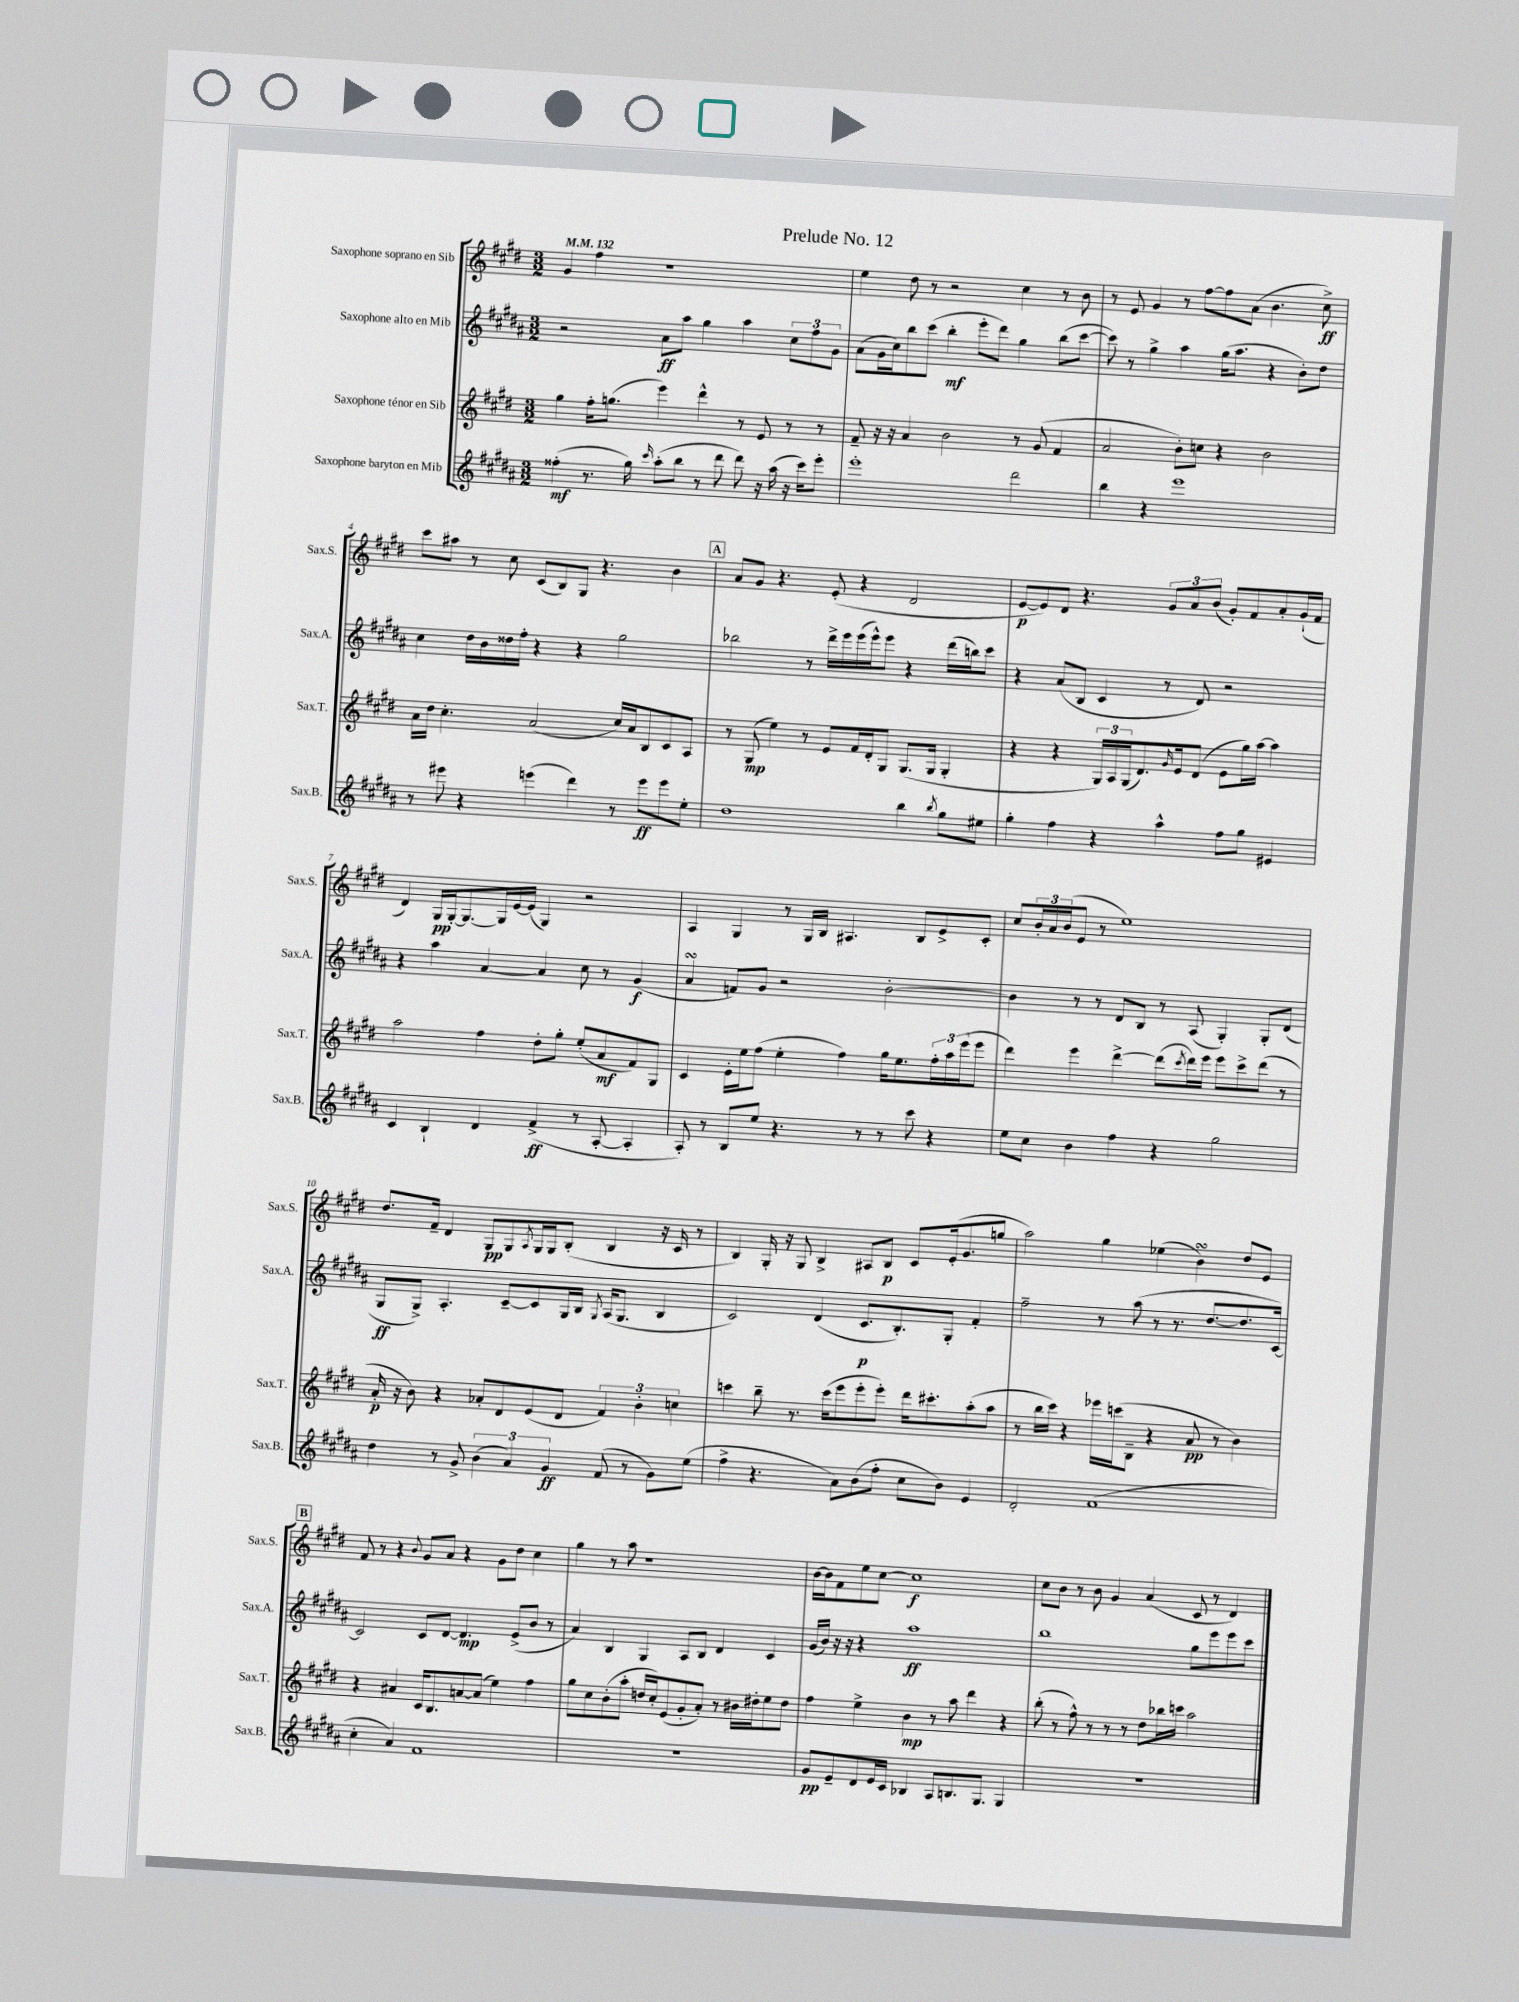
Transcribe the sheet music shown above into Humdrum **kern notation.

**kern	**kern	**kern	**kern
*staff4	*staff3	*staff2	*staff1
*clefG2	*clefG2	*clefG2	*clefG2
*k[f#c#g#d#a#]	*k[f#c#g#d#]	*k[f#c#g#d#a#]	*k[f#c#g#d#]
*M3/2	*M3/2	*M3/2	*M3/2
*MM132	*MM132	*MM132	*MM132
(4ff##'\	4gg#\	2r	4g#/
8.r	16ff#'\LK	.	4ff#\
.	(8.gg\J	.	.
16gg#\)	.	.	.
16qqccc#/	.	.	.
(8aa#'\L	4eee\)	8a#\L	1r
8bb\J	.	8aa#\J	.
8r	4ddd#^^\	4gg#\	.
8ddd#\	.	.	.
8ddd#\)	8r	4aa#\	.
16r	8e/	.	.
(16aa#\	.	.	.
16r	8r	12cc#\L	.
16ccc#\LK)	.	.	.
.	.	12ff#\	.
8eee'\J	8r	.	.
.	.	12g#\J	.
=	=	=	=
1eee'	8f#~/	(8a#\L	4ee\
.	16r	16g#\L	.
.	16r	16cc#\J)	.
.	4a/	8bb\	8dd#\
.	.	(8ccc#\J	8r
.	2b\	4bb'\	2r
.	.	8eee'\L	.
.	.	8ddd#\J)	.
2ddd#\	8r	4gg#\	4cc#\
.	(8g#/	.	.
.	4f#/	(8bb\L	8r
.	.	[8ccc#\J	8b\
=	=	=	=
4bb\	2a/	8ccc#\])	8r
.	.	8r	8e/
4r	.	4gg#^\	4g#/
1eee	8b'\L)	4aa#\	8r
.	8cc\J	.	[8ff#\L
.	4r	(16gg#\LK	8ff#\]
.	.	8.aa#\J	.
.	.	.	(8a\J
.	2b\	4r	4.b\
.	.	8b'\L)	.
.	.	8dd#\J	8cc#^\)
=	=	=	=
8r	16a\LL	4cc#\	8ccc#\L
.	16dd#\JJ	.	.
8eee#\	4.cc#'\	.	8aa#\J
4r	.	16dd#\LL	8r
.	.	16b\	.
.	.	16dd##\	8cc#\
.	.	16ff#'\JJ	.
(4eee\	(2a/	4r	(8c#/L
.	.	.	8B/)
4ddd#\)	.	4r	8G#/J
.	.	.	4.r
8r	16cc#/LL)	2gg#\	.
.	16a/J	.	.
8eee\L	8B/	.	.
8eee\	8c#/	.	4b\
8ee'\J	8A/J	.	.
=	=	=	=
1dd#	8r	2bb-\	8a/L
.	(8G#/	.	8g#/J
.	4ee\)	.	4.r
.	8r	8r	.
.	8e/L	16ddd#^\LL	(8e'/
.	.	16eee\	.
.	16f#/L	(16eee\	4r
.	16d#'/J	16eee^^\J)	.
.	8G#/J	8eee\J	.
4bb\	(8.G#/L	4r	2d#/
.	16G#/Jk	.	.
8qbb/	.	.	.
8gg#\L	4G#'/	(16ddd#\LL	.
.	.	16bb\J)	.
8ee#\J	.	8ccc#\J	.
=	=	=	=
4gg#'\	4r	4r	[8e/L
.	.	.	8e/])
4ff#\	4r	(8a#/L	8d#/J
.	.	8B/J	4.r
4r	24G#/LL)	4c#/	.
.	24A/	.	.
.	(24G#/J	.	.
.	8.d#/)	.	.
4aa#^^\	.	8r	12g#/L
.	16qqg#/	.	.
.	16e/k	.	.
.	.	.	12a/
.	(8d#/J	8d#/)	.
.	.	.	(12b/J
8ff#\L	8e\L	2r	8g#'/L)
8gg#\J	16gg#\L)	.	8f#/
.	[16aa\JJ	.	.
4e#/	4aa\]	.	8a'/
.	.	.	(16g#`/L
.	.	.	16f#/JJ
=	=	=	=
4c#/	2aa\	4r	4d#/)
4B`/	.	4aa#\	16G#/LL
.	.	.	[16G#'/J
.	.	.	8.G#/_
4d#/	4ff#\	[4a#/	.
.	.	.	16G#/]L
.	.	.	[16e/
.	.	.	(16e/]JJ
(4f#^/	8dd#'\L	4a#/]	4G#/)
.	8gg#'\J	.	.
8r	(8ee'/L	8cc#\	2r
[8A#'/	8a/	8r	.
4A#'/]	8f#/)	(4g#/	.
.	8G#/J	.	.
=	=	=	=
8A#'/)	4c#/	4a#/	4A/
8r	.	.	.
8B/L	16e'\LL	8f/L)	4G#/
.	16ee\J	.	.
8ee/J	(8ff#\J	8g#/J	.
4.r	4ee'\	2r	8r
.	.	.	16G#/LL
.	.	.	16B/JJ
.	4ff#\)	.	4.A#/
8r	.	.	.
8r	16gg#\LK	[2b'\	.
.	8.ee\	.	.
8ccc#\	.	.	8B/L
4r	24ff#'\L	.	8e^/
.	24aa\	.	.
.	(24eee\J	.	.
.	8eee\J	.	8c#'/J
=	=	=	=
8ee\L	4ddd#\)	4b\]	8cc#/L
8cc#\J	.	.	24b'/L
.	.	.	24a/
.	.	.	(24b/J
4b\	4eee\	8r	8e/J
.	.	8r	8r
4ff#\	[4ddd#^\	8d#/L	1ee)
.	.	8B/J	.
4r	(8ddd#\]L	8r	.
.	8qccc#/	.	.
.	16ddd#\L)	(8A#/	.
.	16eee\JJ	.	.
2gg#\	8eee\L	4G#'/)	.
.	8ccc#^\	.	.
.	(8ddd#\J	8G#'/L	.
.	8r	(8d#/J	.
=	=	=	=
4dd#\	16a'/	8G#/L	8.dd#/L
.	16r	.	.
.	8b\)	8G#^/J)	.
.	.	.	16f#~/Jk
8r	4r	4.A#'/	4d#/
8g#^/	.	.	.
(6b\	8a-'/L	.	8G#/L
.	8d#/	[8c#~/L	8G#/
6a#/)	.	.	.
.	.	.	8qA/
.	(8e/	8c#/]	16G#/L
.	.	.	16G#/J
6g#/	.	.	.
.	8d#/J	16G#/L	(8B'/J
.	.	16B/JJ	.
.	.	8qG#/	.
(8f#/	6f#/)	(16A#/LK	4B/
.	.	8.G#/J	.
8r	.	.	.
.	6b'\	.	.
8g#\L)	.	4B/	16r
.	.	.	16c#/
.	6cc\	.	.
(8ee\J	.	.	8r
=	=	=	=
4ff#^\	4ccc\	2c#/)	4B/)
4.r	8bb~\	.	16G#'/
.	.	.	16r
.	8.r	.	8G#/
.	.	(4d#/	4B^/
.	(16ccc\LK	.	.
8a#\L)	8eee\	.	.
(8b\	8eee'\	8.c#/L	8A#/L
8ff#'\J	8eee'\J)	.	8B/J
.	.	8.B'/)	.
8cc#\L	16ddd#\LK	.	8c#/L
.	8.ccc#'\	.	.
8b\J)	.	8G#'/J	(16e'/k
.	.	.	8.g#/
4e/	(8aa'\	4f#'/	.
.	8aa\J	.	8gg/J
=	=	=	=
2d#'/	8r	2ff#~\	2aa\)
.	16bb\LL	.	.
.	16ccc#\JJ)	.	.
.	4r	.	.
(1f#	16eee-\LL	8r	4gg#\
.	(16ccc\J	.	.
.	8B~\J	(8aa#\	.
.	4r	8r	(4ee-\
.	.	8.r	.
.	8a/	.	4b\)
.	.	[8.dd#/L	.
.	8r	.	.
.	4b\)	8.dd#/]	8dd#/L
.	.	.	8e/J
.	.	[16c#/Jk)	.
=	=	=	=
4cc#'\	4r	2c#/]	8f#/
.	.	.	8r
4a#/)	4a#/	.	4r
.	.	.	8qqb/
1f#	16c#/LK	8c#/L	8g#/L
.	8.B/	.	.
.	.	[8d#/J	8a/J
.	[8a/	4.d#/]	4r
.	(8a/]J	.	.
.	4ee\)	.	8g#\L
.	.	(8e^/L	8dd#\J
.	4ff#\	8b/J	4cc#\
.	.	8r	.
=	=	=	=
1.r	8gg#\L	4a#/)	4gg#\
.	8cc#\	.	.
.	(8b'\	4B/	8r
.	8aa'\J	.	8aa\
.	16dd/LL	4G#/	1r
.	16cc#'/J)	.	.
.	(8e/	.	.
.	8g#'/	8A#/L	.
.	8a'/J)	8B/J	.
.	8r	4d#/	.
.	16b#\LL	.	.
.	16dd#'\J	.	.
.	8ee\	4c#/	.
.	8dd#\J	.	.
=	=	=	=
8g#/L	4ff#\	(16g#/LL	[16b\LL
.	.	16b/JJ)	16b\]J
8e~/	.	16r	8f#\
.	.	16r	.
8d#/	4ee^\	4r	8ee\
16e/L	.	.	[8cc#\J
16c#/JJ	.	.	.
4B-/	4b\	1aa#	1cc#]
8A#/L	8r	.	.
8.B/	8aa\	.	.
.	4ddd#\	.	.
8.G#/J	.	.	.
4G#/	4r	.	.
=	=	=	=
1.r	(8bb'\	1bb	8cc#\L
.	8r	.	8b\J
.	8ff#^^\)	.	8r
.	8r	.	8b\
.	8r	.	4g#/
.	8r	.	.
.	8dd#\L	.	(4a/
.	16bb-\L	.	.
.	16ccc\JJ	.	.
.	2aa\	8gg#\L	8c#/
.	.	8eee\	8r
.	.	8eee\	4d#/)
.	.	8ccc#\J	.
==	==	==	==
*-	*-	*-	*-
